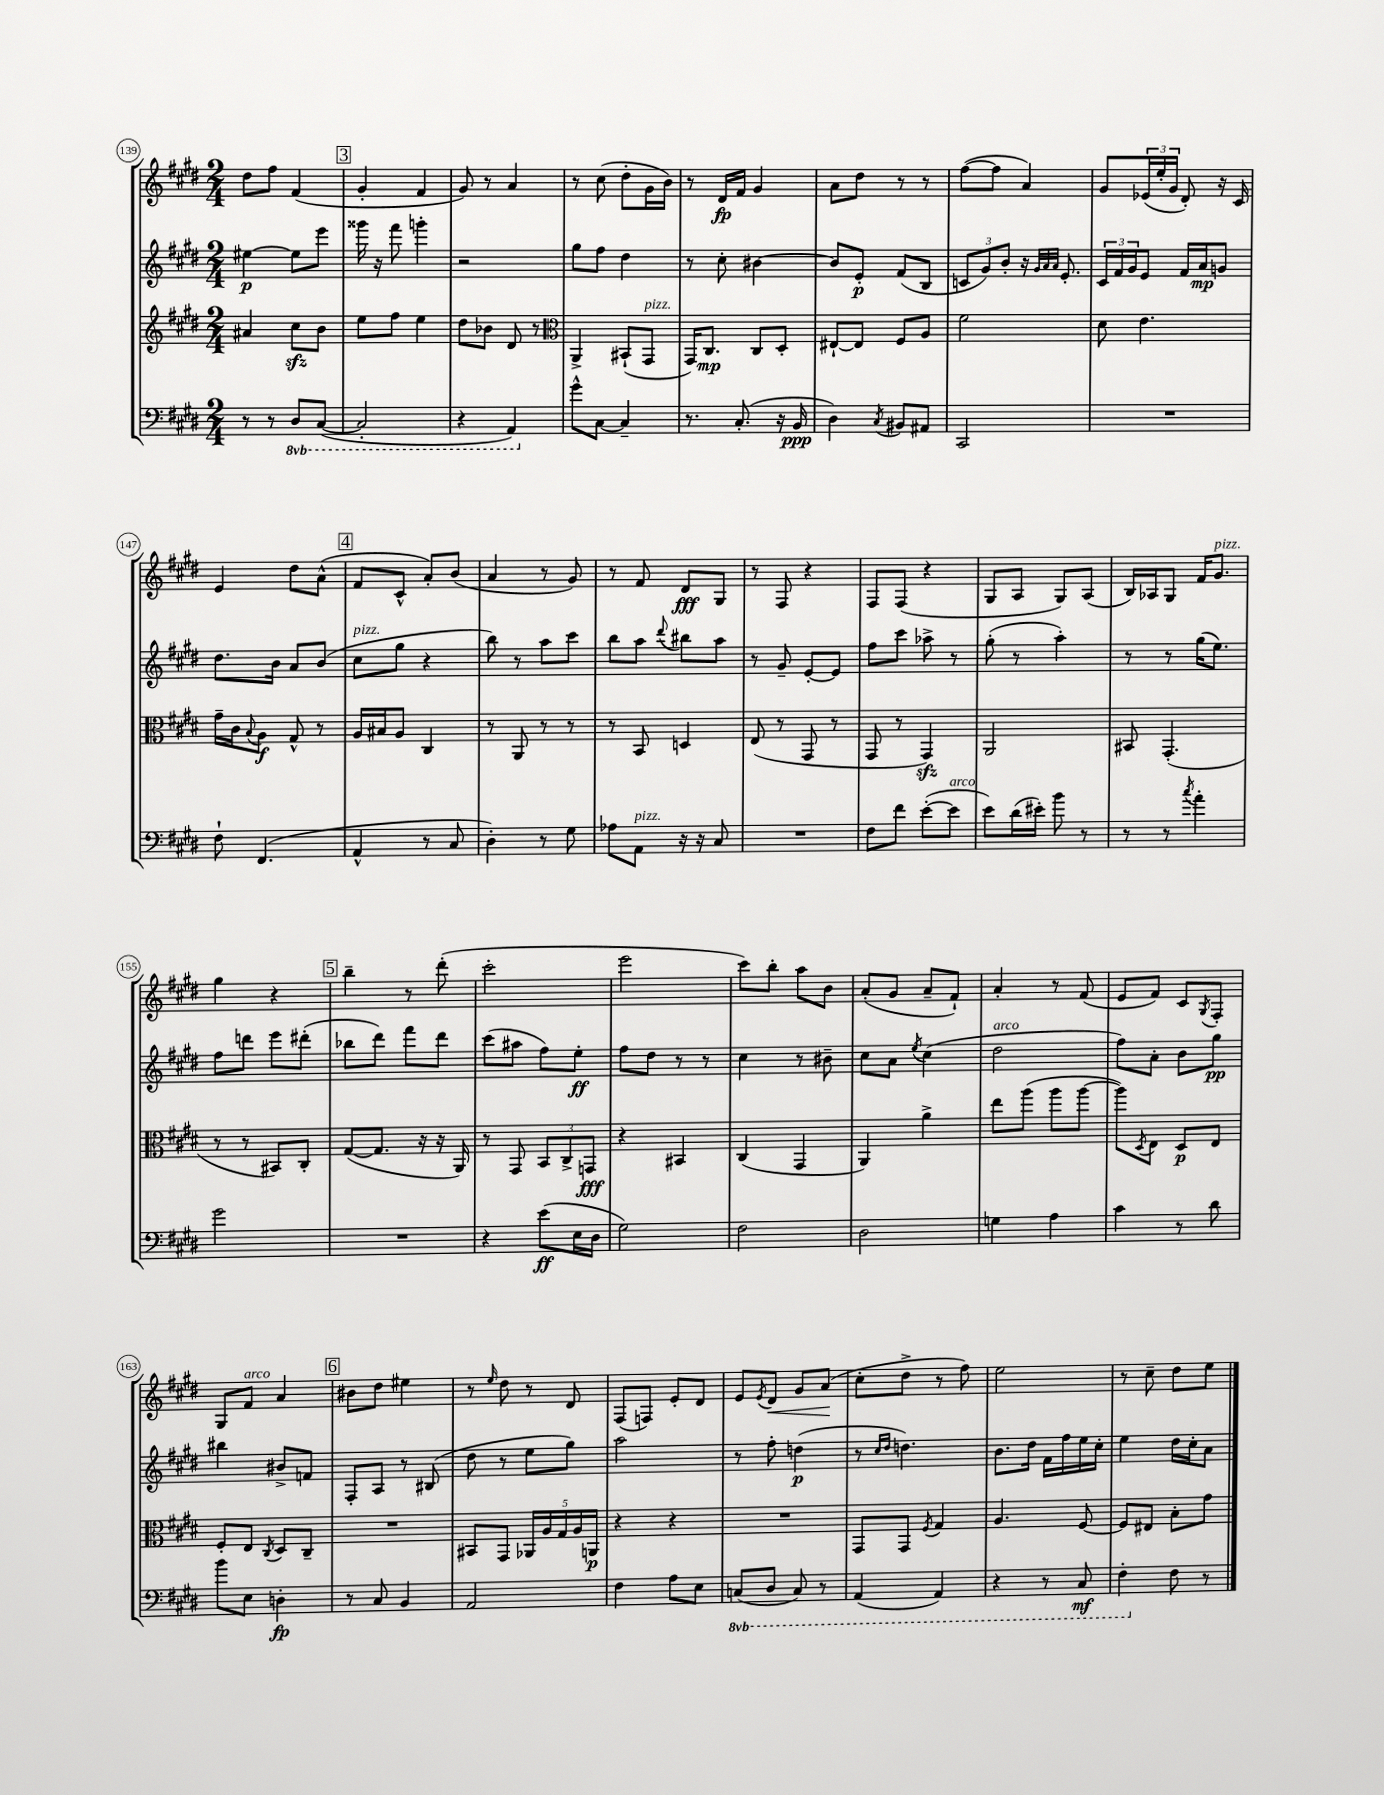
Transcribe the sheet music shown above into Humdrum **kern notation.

**kern	**kern	**kern	**kern
*staff4	*staff3	*staff2	*staff1
*clefF4	*clefG2	*clefG2	*clefG2
*k[f#c#g#d#]	*k[f#c#g#d#]	*k[f#c#g#d#]	*k[f#c#g#d#]
*M2/4	*M2/4	*M2/4	*M2/4
8r	4a#	[4ee#	8dd#
8r	.	.	8ff#
8DD#	8cc#	8ee#]	(4f#
([8CC#	8b	8eee	.
=	=	=	=
2CC#']	8ee	16ggg##	4g#'
.	.	16r	.
.	8ff#	8fff#	.
.	4ee	4ggg'	4f#
=	=	=	=
4r	8dd#	2r	8g#)
.	8b-	.	8r
4AAA)	8d#	.	4a
.	8r	.	.
=	=	=	=
*	*clefC3	*	*
8g#^^	4AA^	8gg#	8r
[8C#	.	8ff#	(8cc#
4C#~]	(8BB#`	4dd#	8dd#'
.	8GG#	.	16g#
.	.	.	16b)
=	=	=	=
8.r	16GG#)	8r	8r
.	8.C#	.	.
.	.	8cc#'	16d#
(8.C#'	.	.	16f#
.	8C#	[4b#	4g#
16r	8D#'	.	.
16BB	.	.	.
=	=	=	=
4D#)	[8E#`	8b#]	8a
.	8E#]	8e'	8dd#
8qC#	.	.	.
8BB#	8F#	(8f#	8r
8AA#	8A	8B	8r
=	=	=	=
2CC#	2f#	12c	([8ff#
.	.	12g#)	.
.	.	.	8ff#]
.	.	12b'	.
.	.	16r	4a)
.	.	32qqg#	.
.	.	32qqa	.
.	.	32qqa	.
.	.	8.e'	.
=	=	=	=
2r	8d#	24c#	8g#
.	.	24f#	.
.	.	24g#	.
.	4.e	8e	(24e-
.	.	.	24ee'
.	.	.	24g#
.	.	16f#	8d#')
.	.	16a	.
.	.	8g	16r
.	.	.	16c#
=	=	=	=
8F#`	16g#~	8.dd#	4e
.	16c#	.	.
.	8qqB	.	.
(4.FF#	8A	.	.
.	.	16b	.
.	8G#^^	8a	8dd#
.	8r	(8b	(8a^^
=	=	=	=
4AA^^	16A	8cc#	8f#
.	16B#	.	.
.	8A	8gg#	8c#^^
8r	4C#	4r	8a')
8C#	.	.	(8b
=	=	=	=
4D#')	8r	8bb)	4a
.	8AA	8r	.
8r	8r	8aa	8r
8G#	8r	8ccc#	8g#)
=	=	=	=
8A-	8r	8bb	8r
8AA	8BB	8aa	8f#
.	.	8qqddd#	.
16r	4D	8bb#	8d#
16r	.	.	.
8C#	.	8aa	8G#
=	=	=	=
2r	(8E	8r	8r
.	8r	8g#~	8F#
.	8GG#	[8e'	4r
.	8r	8e]	.
=	=	=	=
8F#	8GG#	8ff#	8F#
8f#	8r	8ccc#	(8F#
([8e'	4GG#)	8aa-^	4r
8e]	.	8r	.
=	=	=	=
8e)	2AA	(8gg#'	8G#
(16d#	.	8r	8A
16e#')	.	.	.
8b	.	4aa')	8G#)
8r	.	.	(8A
=	=	=	=
8r	8BB#	8r	16B)
.	.	.	16A-
8r	(4.GG#'	8r	8G#
8qcc#	.	.	.
4a'	.	(16gg#	16f#
.	.	8.ee)	8.g#
=	=	=	=
2g#	8r	8ff#	4gg#
.	8r	8ddd	.
.	8BB#)	8eee	4r
.	8C#'	(8ddd#'	.
=	=	=	=
2r	([8G#	8bb-	4bb~
.	8.G#]	8ddd#)	.
.	.	8fff#	8r
.	16r	.	.
.	16r	8ddd#	(8ddd#'
.	16AA)	.	.
=	=	=	=
4r	8r	(8ccc#	2ccc#'
.	8GG#	8aa#	.
(8e	12BB	8ff#)	.
.	12C#^	.	.
16E	.	8ee'	.
.	12GG	.	.
16D#	.	.	.
=	=	=	=
2G#)	4r	8ff#	2eee
.	.	8dd#	.
.	4BB#	8r	.
.	.	8r	.
=	=	=	=
2F#	(4C#	4cc#	8ccc#)
.	.	.	8bb'
.	4GG#	8r	8aa
.	.	8b#~	8b
=	=	=	=
2D#	4AA)	8cc#	(8a'
.	.	8a	8g#
.	.	8qee	.
.	4a^	(4cc#	8a~
.	.	.	8f#`)
=	=	=	=
4G	8ee	2dd#	4a'
.	(8aa	.	.
4A	8aa	.	8r
.	[8aa	.	(8f#
=	=	=	=
4c#	8aa])	8ff#)	8e
.	8qD#	.	.
.	8E	8a'	8f#)
8r	8D#	8b	8c#
.	.	.	8qG#
8d#	8E	8gg#	8F#'
=	=	=	=
8b	8F#'	4bb#	8G#
8E	8E	.	8f#
.	8qC#	.	.
4D'	8D#	8b#^	4a
.	8C#~	8f	.
=	=	=	=
8r	2r	8F#'	8b#
8C#	.	8A	8dd#
4BB	.	8r	4ee#
.	.	(8B#	.
=	=	=	=
2AA	8BB#	8dd#	8r
.	.	.	16qqee
.	8GG#	8r	8dd#
.	20AA-	8ee	8r
.	20A	.	.
.	20G#	.	.
.	.	8gg#)	8d#
.	20A	.	.
.	20AA	.	.
=	=	=	=
4F#	4r	2aa	(8F#
.	.	.	8F)
8A	4r	.	8e'
8E	.	.	8d#
=	=	=	=
(8CC	2r	8r	8e
.	.	.	8qe
8DD#	.	8ff#'	8d#
8CC)	.	(4dd	8g#
8r	.	.	(8a
=	=	=	=
(4AAA	8GG#	8r	8cc#'
.	.	16qqcc#	.
.	.	16qqdd#	.
.	8GG#	4.dd)	8dd#^
.	8qF#	.	.
4AAA)	4G#	.	8r
.	.	.	8ff#)
=	=	=	=
4r	4.A	8.b	2ee
.	.	16dd#	.
8r	.	16f#	.
.	.	16ff#	.
8CC#	[8F#	16ee	.
.	.	16cc#'	.
=	=	=	=
4FF#'	8F#]	4ee	8r
.	8E#	.	8cc#~
8F#	8B'	16dd#	8dd#
.	.	16cc#'	.
8r	8g#	8a	8ee
==	==	==	==
*-	*-	*-	*-
